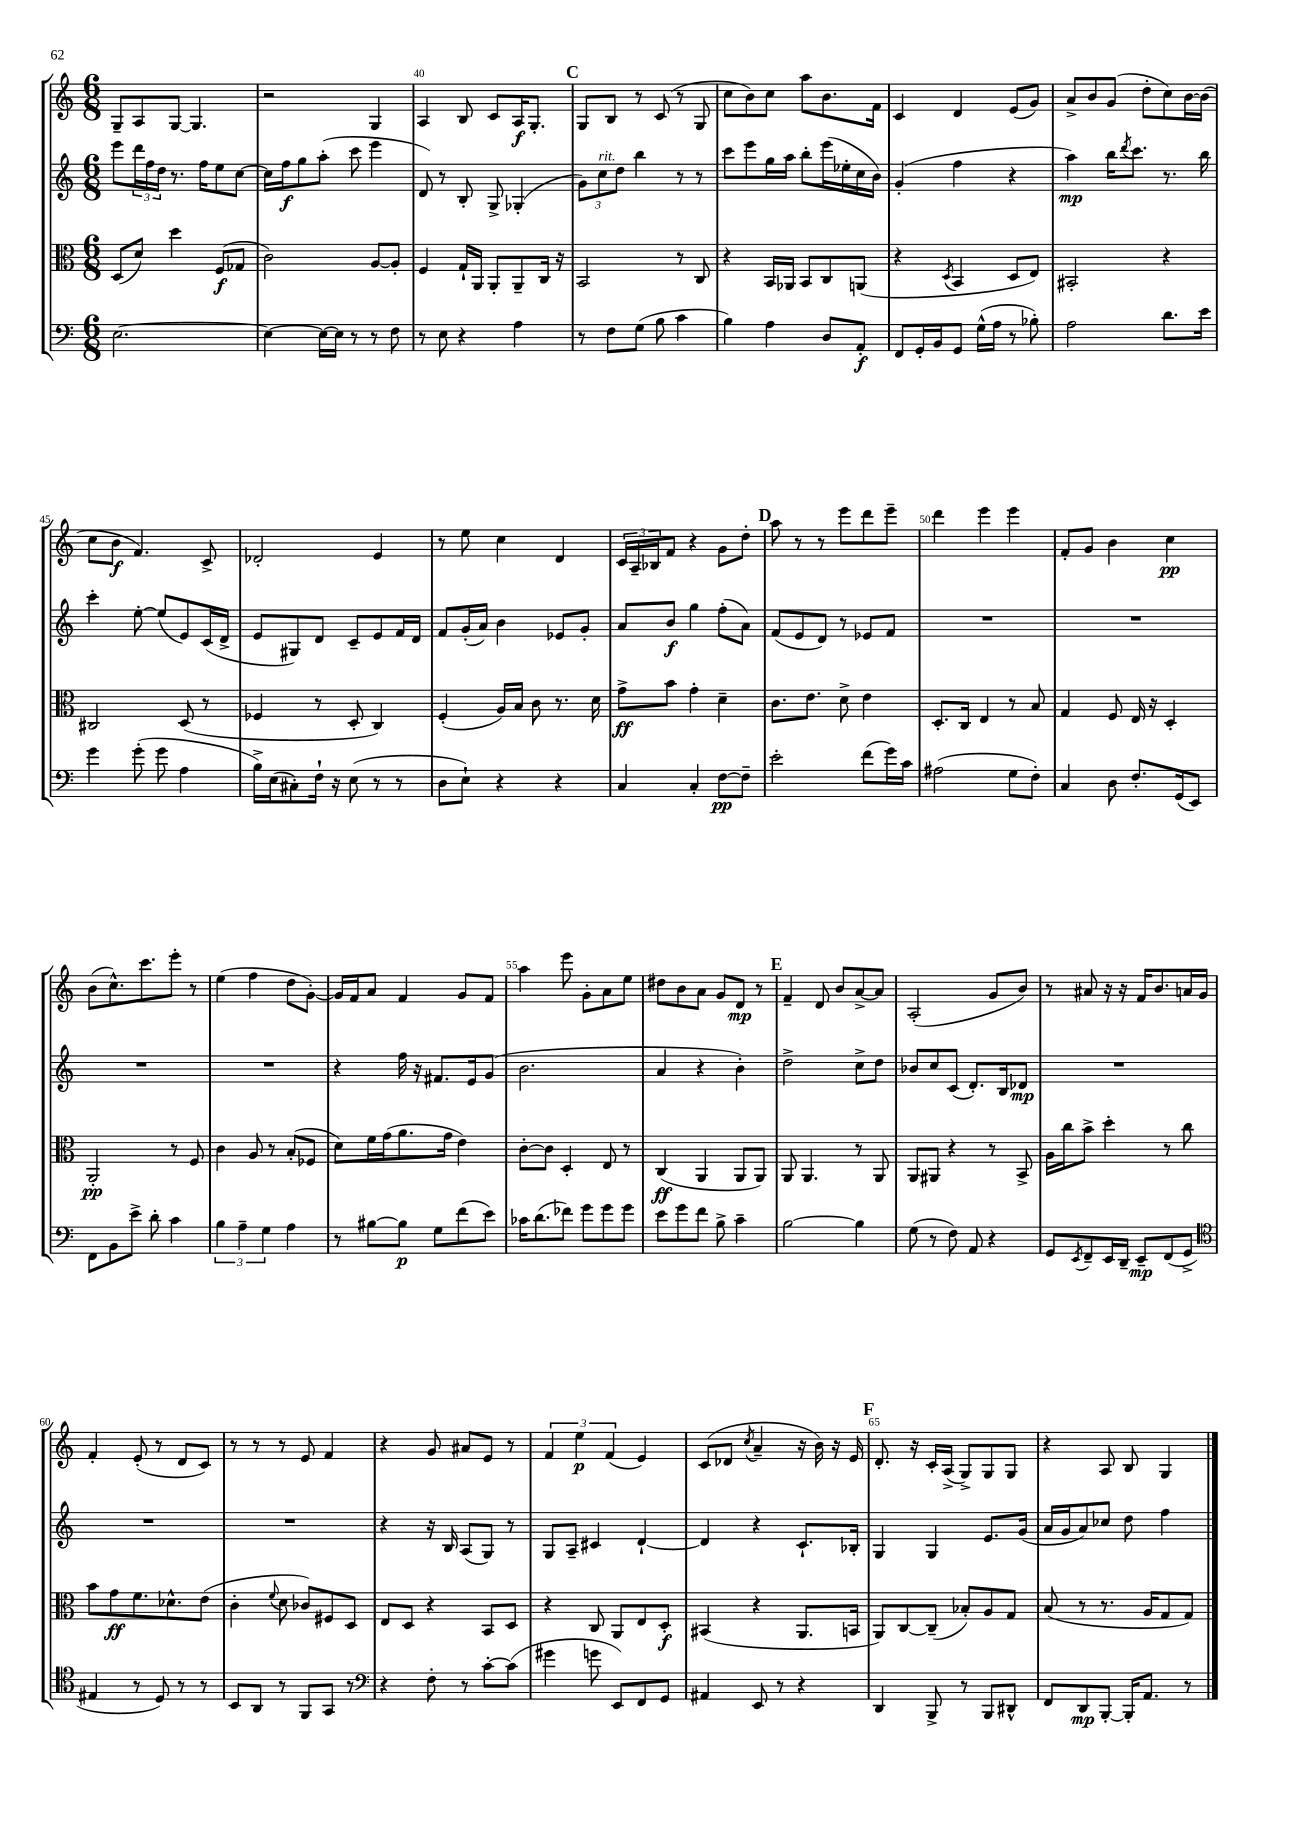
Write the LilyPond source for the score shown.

<<
\new StaffGroup <<
\new Staff = "s0" {
    \clef treble \key c \major \numericTimeSignature \time 6/8
    g8-- a8 g8~ g4. |
    r2 g4 |
    a4 b8 c'8 a16\f g8.-. |
    \mark \markup { \bold "C" } g8 b8 r8 c'8( r8 g8 |
    c''8 b'8) c''8 a''8 b'8. f'16 |
    c'4 d'4 e'8( g'8) |
    a'8-> b'8 g'8( d''8-. c''8) b'16~ b'16( |
    c''8 b'8\f f'4.) c'8-> |
    des'2-. e'4 |
    r8 e''8 c''4 d'4 |
    \tuplet 3/2 { c'16 a16-- bes16 } f'8 r4 g'8 d''8-. |
    \mark \markup { \bold "D" } a''8 r8 r8 e'''8 d'''8 e'''8-- |
    d'''4 e'''4 e'''4 |
    f'8-. g'8 b'4 c''4\pp |
    b'8( c''8.-^) c'''8. e'''8-. r8 |
    e''4( f''4 d''8 g'8~-.) |
    g'16 f'16 a'8 f'4 g'8 f'8 |
    a''4 e'''8 g'8-. a'8 e''8 |
    dis''8 b'8 a'8 g'8 d'8\mp r8 |
    \mark \markup { \bold "E" } f'4-- d'8 b'8 a'8~-> a'8 |
    a2-.( g'8 b'8) |
    r8 ais'8 r16 r16 f'16 b'8. a'16 g'16 |
    f'4-. e'8-.( r8 d'8 c'8) |
    r8 r8 r8 e'8 f'4 |
    r4 g'8 ais'8 e'8 r8 |
    \tuplet 3/2 { f'4 e''4\p f'4( } e'4) |
    c'8( des'8 \acciaccatura { c''8 } a'4-- r16 b'16) r16 e'16 |
    \mark \markup { \bold "F" } d'8.-. r16 c'16-. a16->( g8->) g8 g8 |
    r4 a8 b8 g4 \bar "|." |
}
\new Staff = "s1" {
    \clef treble \key c \major \numericTimeSignature \time 6/8
    e'''8 \tuplet 3/2 { d'''16 f''16 d''16 } r8. f''16 e''8 c''8~ |
    c''16 f''16\f g''8 a''8-.( c'''8 e'''4 |
    d'8) r8 b8-. g8-> ges4-.( |
    \mark \markup { \bold "C" } \tuplet 3/2 { g'8) c''8^\markup { \italic "rit." } d''8 } b''4 r8 r8 |
    c'''8 e'''8 g''16 a''16 b''8-. e'''16( ees''16-. c''16 b'16) |
    g'4-.( f''4 r4 |
    a''4\mp) b''16 \acciaccatura { d'''8 } c'''8. r8. b''16 |
    c'''4-. e''8~-. e''8( e'8) c'16( d'16-> |
    e'8 gis8) d'8 c'8-- e'8 f'16 d'16 |
    f'8 g'16-.( a'16) b'4 ees'8 g'8-. |
    a'8 b'8\f g''4 f''8-.( a'8) |
    \mark \markup { \bold "D" } f'8( e'8 d'8) r8 ees'8 f'8 |
    R2. |
    R2. |
    R2. |
    R2. |
    r4 f''16 r16 fis'8. e'16 g'8( |
    b'2. |
    a'4 r4 b'4-.) |
    \mark \markup { \bold "E" } d''2-> c''8-> d''8 |
    bes'8 c''8 c'8( d'8.-.) b16 des'8\mp |
    R2. |
    R2. |
    R2. |
    r4 r16 b16 a8( g8) r8 |
    g8 a8-- cis'4 d'4~-! |
    d'4 r4 c'8.-! bes16-. |
    \mark \markup { \bold "F" } g4 g4 e'8. g'16( |
    a'16 g'16 a'8) ces''8 d''8 f''4 \bar "|." |
}
\new Staff = "s2" {
    \clef alto \key c \major \numericTimeSignature \time 6/8
    d8( d'8) d''4 f8\f( ges8 |
    c'2) a8~ a8-. |
    f4 g16-! a,16 a,8-. a,8-- c16 r16 |
    \mark \markup { \bold "C" } b,2 r8 c8 |
    r4 b,16 aes,16 b,8 c8 a,8( |
    r4 \acciaccatura { d8 } b,4 d8 e8) |
    bis,2-. r4 |
    cis2 d8( r8 |
    fes4 r8 d8-. c4) |
    f4-.( a16) b16 c'8 r8. d'16 |
    g'8->\ff b'8 g'4-. d'4-- |
    \mark \markup { \bold "D" } c'8. e'8. d'8-> e'4 |
    d8.-. c16 e4 r8 b8 |
    g4 f8 e16 r16 d4-. |
    a,2-.\pp r8 f8 |
    c'4 a8 r8 b8-.( fes8 |
    d'8) f'16 g'16( a'8. g'16 e'4) |
    c'8~-. c'8 d4-. e8 r8 |
    c4\ff( a,4 a,8 a,8) |
    \mark \markup { \bold "E" } a,8 a,4. r8 a,8 |
    a,8 ais,8 r4 r8 b,8-> |
    a16 c''16 b'8-> d''4-. r8 c''8 |
    b'8 g'8\ff f'8. des'8.-^ e'8( |
    c'4-. \appoggiatura { f'8 } d'8 ces'8) fis8 d8 |
    e8 d8 r4 b,8 d8 |
    r4 c8 a,8 e8 d8-.\f |
    bis,4( r4 a,8. b,16 |
    \mark \markup { \bold "F" } a,8) c8~ c8--( bes8-.) a8 g8 |
    b8( r8 r8. a16 g8 g8) \bar "|." |
}
\new Staff = "s3" {
    \clef bass \key c \major \numericTimeSignature \time 6/8
    e2.~ |
    e4~ e16~ e16 r8 r8 f8 |
    r8 e8 r4 a4 |
    \mark \markup { \bold "C" } r8 f8 g8( b8 c'4 |
    b4) a4 d8 a,8-.\f |
    f,8 g,16-. b,16 g,8 g16-^( a16 r8 bes8-.) |
    a2 d'8. e'16 |
    g'4 g'8-.( g'8 a4 |
    b16->) e16( cis8-.) f16-! r16 e8( r8 r8 |
    d8 e8-!) r4 r4 |
    c4 c4-. f8~\pp f8-- |
    \mark \markup { \bold "D" } e'2-. f'8( g'16) c'16 |
    ais2( g8 f8-.) |
    c4 d8 f8.-. g,16( e,8) |
    f,8 b,8 e'8-> d'8-. c'4 |
    \tuplet 3/2 { b4 a4-- g4 } a4 |
    r8 bis8~ bis8\p g8 f'8( e'8) |
    ces'16 d'8.( fes'8) g'8 g'8 g'8 |
    e'8 g'8 f'8 b8-> c'4-- |
    \mark \markup { \bold "E" } b2~ b4 |
    g8( r8 f8) a,8 r4 |
    g,8 \acciaccatura { e,8 } f,8-- e,16 d,16-- e,8--\mp f,8( g,8-> |
    \clef tenor eis4 r8 d8) r8 r8 |
    b,8 a,8 r8 f,8 g,8 r8 |
    \clef bass r4 f8-. r8 c'8~-. c'8( |
    gis'4 g'8 e,8) f,8 g,8 |
    ais,4 e,8 r8 r4 |
    \mark \markup { \bold "F" } d,4 b,,8-> r8 b,,8 dis,8-^ |
    f,8 d,8\mp b,,8~-. b,,16-. a,8. r8 \bar "|." |
}
>>
>>
\layout { \context { \Score currentBarNumber = #38 \override BarNumber.break-visibility = ##(#f #t #t) barNumberVisibility = #(every-nth-bar-number-visible 5) } }
